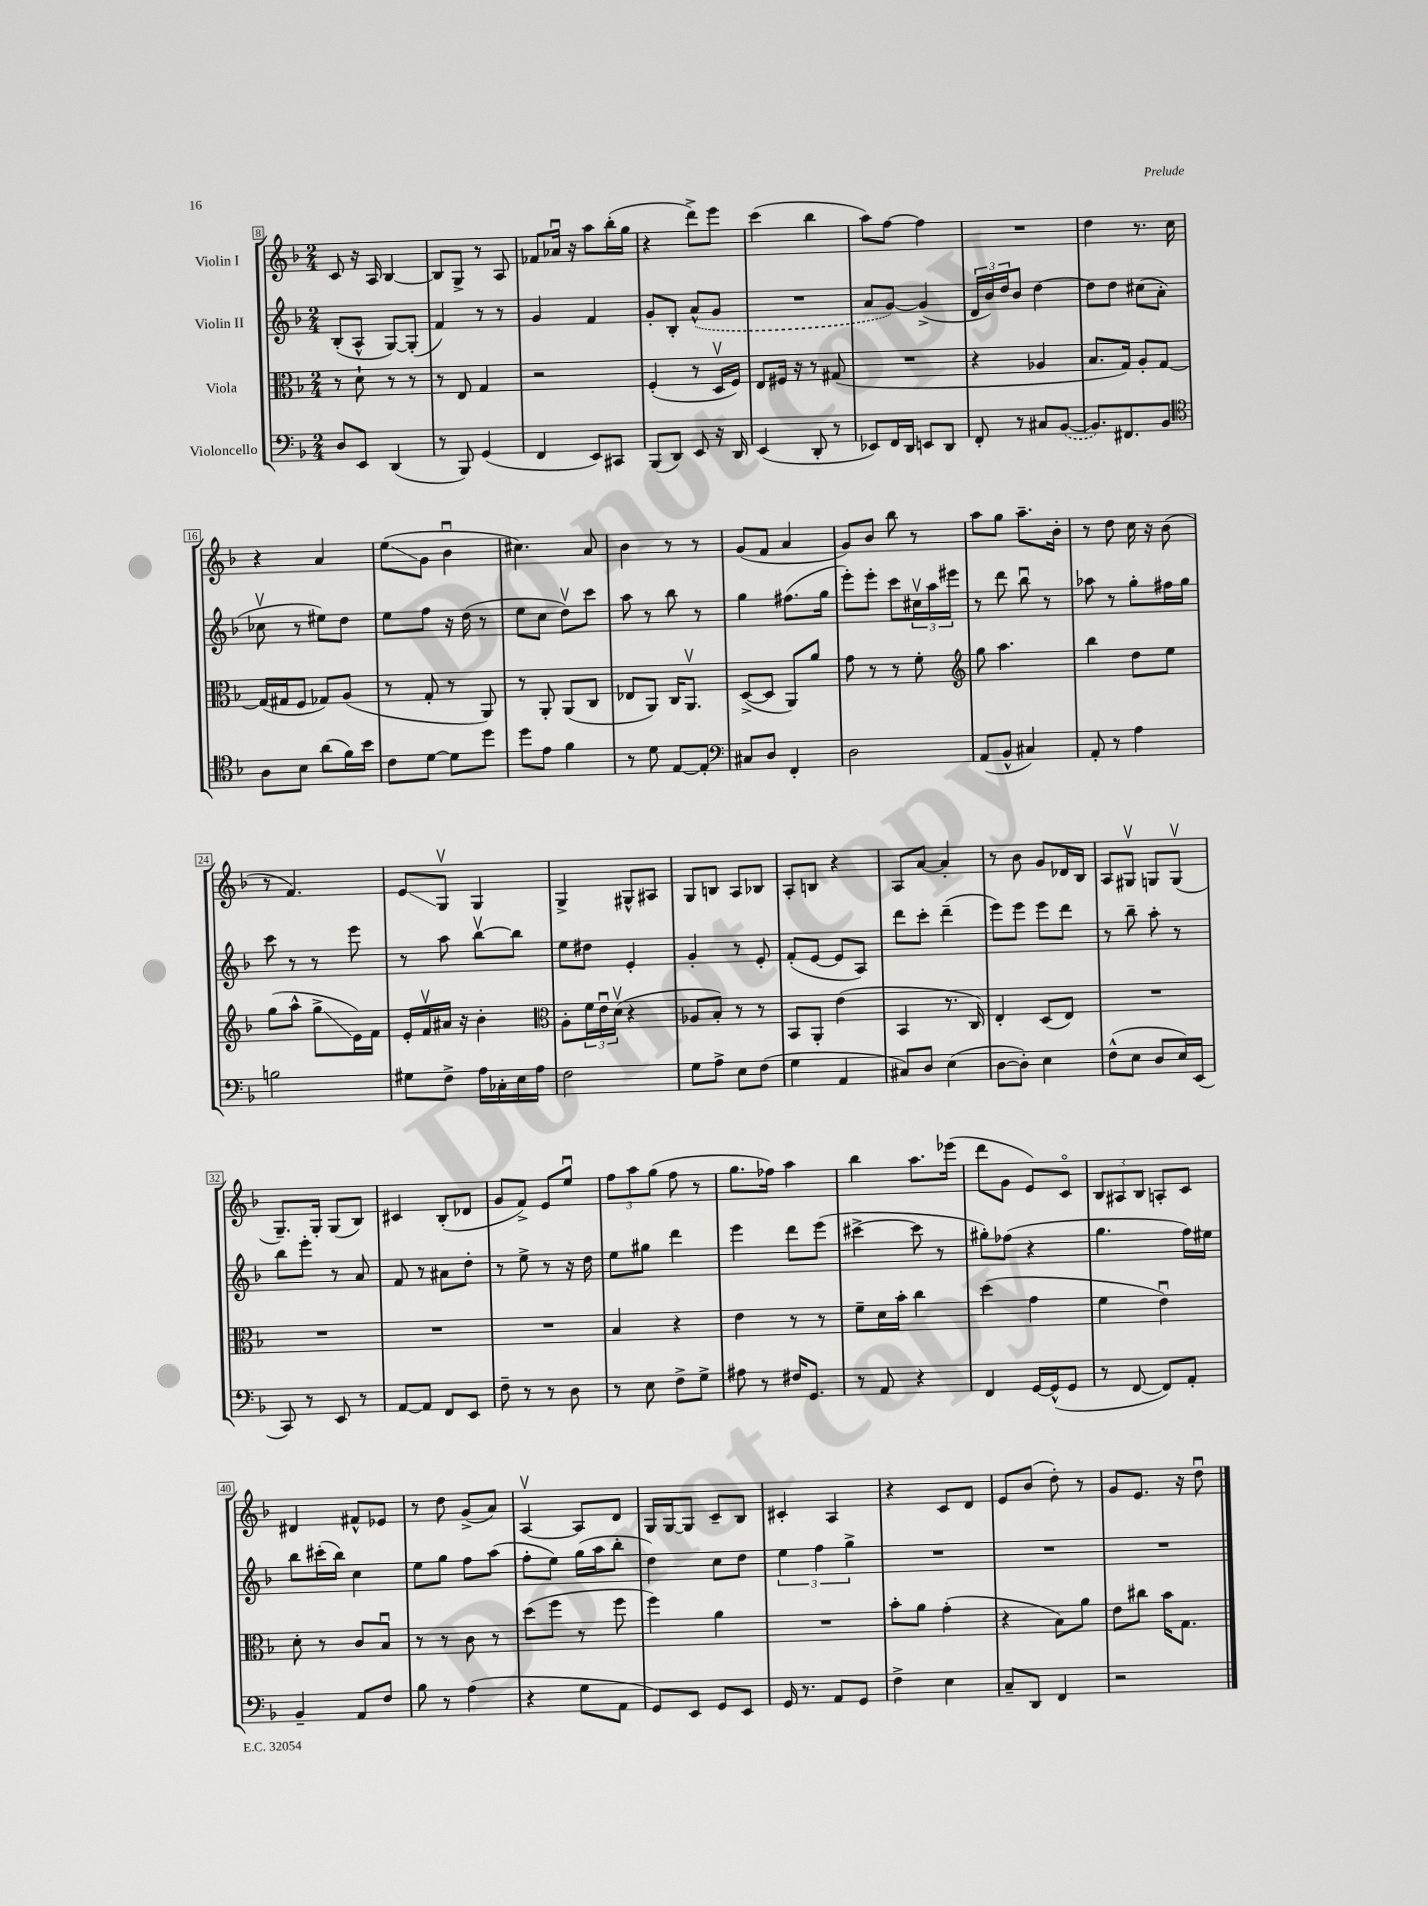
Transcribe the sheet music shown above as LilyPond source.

<<
\new StaffGroup <<
\new Staff = "s0" \with { instrumentName = "Violin I" } {
    \clef treble \key f \major \numericTimeSignature \time 2/4
    c'8 r16 a16 bes4~ |
    bes8 g8-> r8 a8 |
    fes'8 aes'16\downbow r16 a''8 bes''16-.( g''16 |
    r4 d'''8->) e'''8 |
    c'''4( bes''4 |
    a''8) f''8~ f''4 |
    R2 |
    d''4 r8. c''16 |
    r4 a'4 |
    e''8\glissando( g'8 bes'4\downbow |
    cis''4.) a'8 |
    bes'4 r8 r8 |
    g'8( f'8 a'4 |
    g'8) bes'8 bes''8 r8 |
    a''8 g''8 a''8.-- bes'16-. |
    r8 d''8 c''16 r16 bes'8( |
    r8 f'4.) |
    e'8\glissando g8\upbow g4 |
    g4-> gis8-^ ais8 |
    g8 b8 a8 bes8 |
    a8-. b8 r4 |
    a8 a'8~ a'4-. |
    r8 bes'8 g'8 des'16 bes16 |
    a8 gis8\upbow g8 g8\upbow( |
    g8.--) g16-. g8( bes8) |
    cis'4 bes8-.( des'8 |
    g'8 f'8->) e'8 e''8\downbow |
    \tuplet 3/2 { f''8 a''8 g''8( } f''8 r8 |
    g''8. fes''16) a''4 |
    bes''4 a''8. ees'''16( |
    d'''8 g'8 e'8) c'8\flageolet |
    \tuplet 3/2 { bes8 ais8 bes8 } a8-. c'8 |
    dis'4 fis'8-^ ees'8 |
    r8 d''8 g'8->( a'8) |
    a4~\upbow a8 d'8 |
    g16 g16~ g8 c'8-- bes8 |
    cis'4-. a4 |
    r4 c'8 d'8 |
    e'8 bes'8( d''8-.) r8 |
    g'8 e'8. r16 d''8\downbow \bar "|." |
}
\new Staff = "s1" \with { instrumentName = "Violin II" } {
    \clef treble \key f \major \numericTimeSignature \time 2/4
    bes8-.( a8-^ g8~) g8-.( |
    f'4) r8 r8 |
    g'4 f'4 |
    g'8-. bes8-. \once \slurDashed a'8-^( g'8 |
    R2 |
    a'8 g'8~) g'4->( |
    \tuplet 3/2 { d'16 bes'16) d''16 } bes'8 d''4~ |
    d''8 d''8 cis''8( a'8-. |
    ces''8\upbow r8 eis''8) d''8 |
    e''8 f''8 r16 d''16( r8 |
    e''8 c''8 d''8\upbow) c'''8 |
    a''8 r8 bes''8 r8 |
    g''4 fis''8.( g''16 |
    e'''8-.) e'''8-. c'''8 \tuplet 3/2 { cis''16\upbow a''16 eis'''16 } |
    r8 d'''8 bes''8\downbow r8 |
    aes''8 r8 g''8-. fis''16 g''16 |
    c'''8 r8 r8 e'''8 |
    r8 a''8 bes''8~\upbow bes''8 |
    e''8 dis''8 e'4-. |
    g'4-. r8 e'8-. |
    f'8-.( e'8~ e'8 a8) |
    d'''8 c'''8-. d'''4--( |
    e'''8) e'''8 e'''8 d'''8 |
    r8 bes''8-- a''8-. r8 |
    bes''8 e'''8-. r8 a'8 |
    f'8 r8 ais'8 d''8-. |
    r8 e''8-> r8 r16 d''16 |
    e''8 gis''8 d'''4 |
    e'''4 d'''8 e'''8( |
    cis'''4~-> cis'''8 r8 |
    gis''8-.) fes''8( r4 |
    g''4. f''16) eis''16 |
    bes''8 cis'''16-.( bes''16) c''4 |
    e''8 g''8 f''8 a''8( |
    f''8-. e''8) g''16( a''16 bes''8-. |
    d''4) c''8 d''8 |
    \tuplet 3/2 { e''4 f''4 g''4-> } |
    R2 |
    R2 |
    R2 \bar "|." |
}
\new Staff = "s2" \with { instrumentName = "Viola" } {
    \clef alto \key f \major \numericTimeSignature \time 2/4
    r8 d'8-! r8 r8 |
    r8 e8 g4 |
    r2 |
    f4-.( r8 d16\upbow f16) |
    e8 fis16 r16 r8 gis8( |
    R2 |
    r4 aes4 |
    bes8. g16) a8-. g8~ |
    g16( gis16 f8 ges8) a8( |
    r8 g8-. r8 a,8) |
    r8 a,8-. a,8( c8 |
    ees8 a,8) c16 a,8.\upbow |
    d8~->( d8 a,8) a'8 |
    g'8 r8 r8 f'8-. |
    \clef treble g''8 a''4. |
    bes''4 d''8 e''8 |
    g''8( a''8-^ g''8->\glissando e'16) f'16 |
    e'16-. f'16\upbow ais'16 r16 bes'4-. |
    \clef alto a8-. \tuplet 3/2 { f'16 e'16\downbow d'16\upbow( } r4 |
    aes8 bes8-.) r8 r8 |
    bes,8 a,8-. e'4( |
    bes,4 r8. c16) |
    e4-. d8( e8) |
    R2 |
    R2 |
    R2 |
    R2 |
    bes4 r4 |
    e'4 r8 r8 |
    f'8-- d'16 bes'16-. c''4 |
    d''4( g'4 |
    f'4 e'4\downbow) |
    d'8-. r8 c'8 bes8\downbow |
    r8 r8 c'8 r8 |
    d''8( f''8 r8 f''8 |
    f''4) a'4 |
    R2 |
    bes'8-. a'8 g'4-.( |
    r4 bes8) a'8 |
    e'8 cis''8 bes'16 g8. \bar "|." |
}
\new Staff = "s3" \with { instrumentName = "Violoncello" } {
    \clef bass \key f \major \numericTimeSignature \time 2/4
    d8 e,8 d,4( |
    r8 bes,,8) g,4( |
    f,4 e,8) cis,8 |
    bes,,8( d,8) e,8 r16 d,16 |
    e,4( d,8-. r8 |
    ees,8) f,16 d,16 e,8 d,8 |
    f,8-. r8 cis8 \once \slurDashed bes,8~( |
    bes,8.) fis,8. bes,8 |
    \clef tenor a8 bes8 a'8( f'16) bes'16 |
    c'8 d'8~ d'8 d''8 |
    d''8 e'8 f'4 |
    r8 d'8 e8~ e8-. |
    \clef bass cis8 d8 f,4-. |
    d2 |
    a,8( bes,8-^ cis4) |
    a,8-. r8 a4 |
    b2 |
    gis8 f8-> a16 ces16-. e16 a16 |
    f2 |
    g8 a8-> e8 f8( |
    g4 a,4 |
    cis8) d8 e4( |
    d8~ d8-.) e4 |
    f8-^( e8 d8 e16) e,16( |
    c,8) r8 e,8 r8 |
    a,8~ a,8 f,8 e,8 |
    f8-- r8 r8 d8 |
    r8 e8 f8-> g8-> |
    ais8 r8 fis16 g,8. |
    r8 a,8 r4 |
    f,4 g,16~ g,16-^( g,8 |
    r8 f,8~ f,8) a,8-. |
    bes,4-- a,8 f8 |
    bes8 r8 a4( |
    r4 g8 a,8 |
    g,8) e,8 g,8 e,8 |
    g,16 r8. a,8 g,8 |
    f4-> e4 |
    c8-- d,8 f,4 |
    r2 \bar "|." |
}
>>
>>
\layout { \context { \Score currentBarNumber = #8 \override BarNumber.stencil = #(make-stencil-boxer 0.1 0.3 ly:text-interface::print) } }
